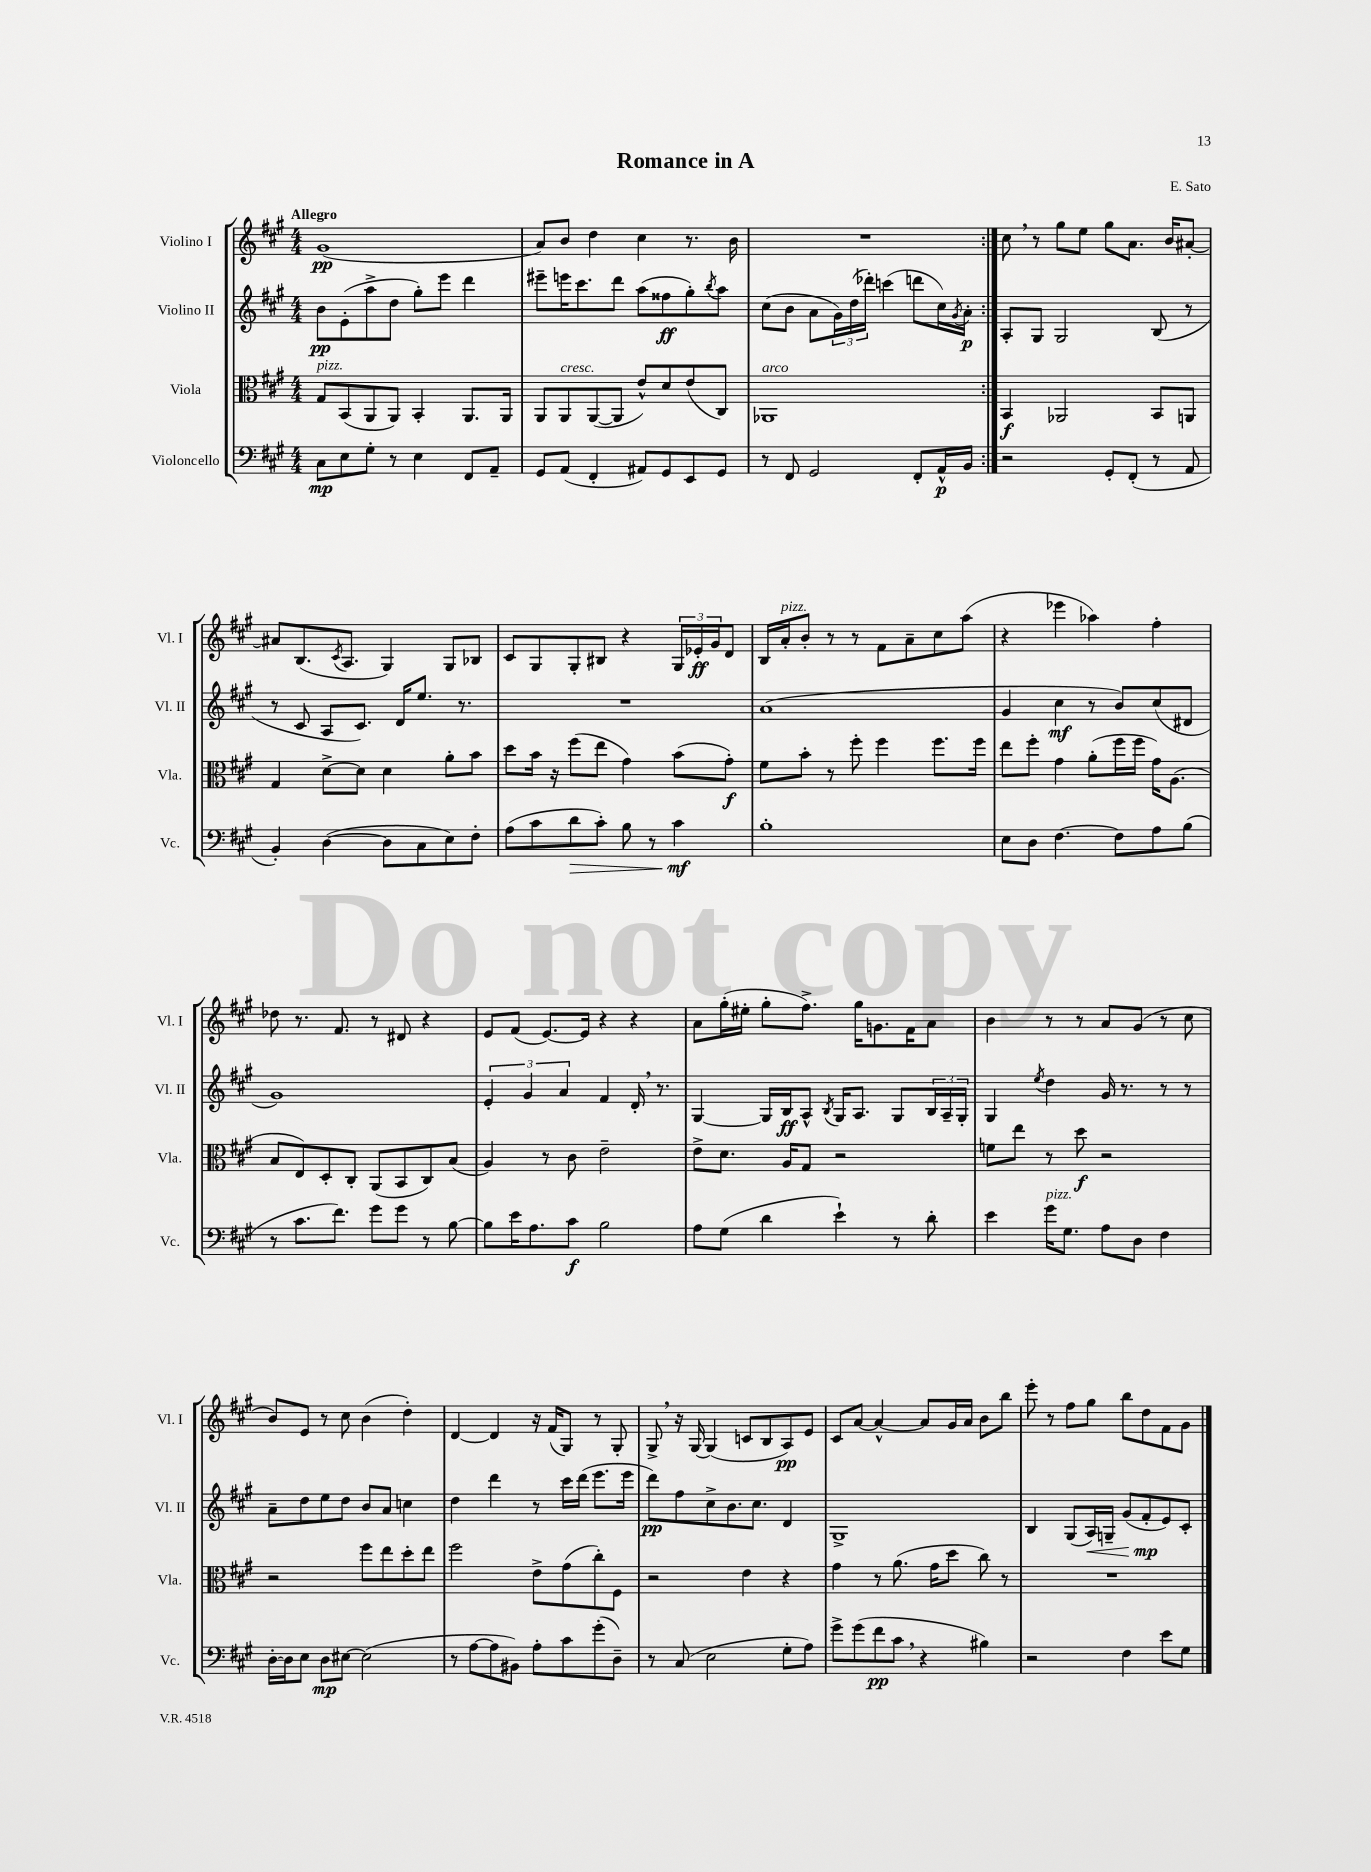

**kern	**kern	**kern	**kern
*staff4	*staff3	*staff2	*staff1
*clefF4	*clefC3	*clefG2	*clefG2
*k[f#c#g#]	*k[f#c#g#]	*k[f#c#g#]	*k[f#c#g#]
*M4/4	*M4/4	*M4/4	*M4/4
8C#	8G#	8b	(1g#
8E	(8BB	(8e'	.
8G#'	8AA	8aa^	.
8r	8AA)	8dd	.
4E	4BB'	8gg#')	.
.	.	8eee	.
8FF#	8.AA	4ddd	.
8AA~	.	.	.
.	16AA	.	.
=	=	=	=
8GG#	8AA	8eee#~	8a)
(8AA	8AA	16eee	8b
.	.	8.ccc#	.
4FF#'	([8AA	.	4dd
.	8AA]	8ddd	.
8AA#)	8e^^)	(8aa	4cc#
8GG#	8d	8ff##	.
8EE	(8e	8gg#')	8.r
.	.	8qbb	.
8GG#	8C#)	8aa	.
.	.	.	16b
=	=	=	=
8r	1AA-	(8cc#	1r
8FF#	.	8b	.
2GG#	.	8a	.
.	.	24g#)	.
.	.	(24dd	.
.	.	24ddd-')	.
.	.	(4ccc	.
8FF#'	.	8ddd	.
16AA^^	.	16cc#)	.
.	.	8qg#	.
16BB	.	16a'	.
=:|!	=:|!	=:|!	=:|!
2r	4BB	8A'	8cc#
.	.	8G#	8r
.	2AA-	2G#	8gg#
.	.	.	8ee
8GG#'	.	.	8gg#
(8FF#'	.	.	8.a
8r	8BB	(8B	.
.	.	.	16b
8AA	8AA	8r	[8a#'
=	=	=	=
4BB')	4G#	8r	8a#]
.	.	8c#	(8.B
([4D	[8d^	8A	.
.	.	.	8qc#
.	.	.	8.A
.	8d]	8.c#)	.
8D]	4d	.	4G#)
.	.	16d	.
8C#	.	8.ee	.
8E)	8a'	.	8G#
.	.	8.r	.
8F#'	8b	.	8B-
=	=	=	=
(8A	8dd	1r	8c#
8c#	16b	.	8G#
.	16r	.	.
8d	(8ff#	.	8G#'
8c#')	8ee	.	8B#
8B	4g#)	.	4r
8r	.	.	.
4c#	(8b	.	24G#
.	.	.	24e-'
.	.	.	24g#
.	8g#')	.	8d
=	=	=	=
1B'	8f#	(1a	16B
.	.	.	16a'
.	8b'	.	8b'
.	8r	.	8r
.	8ff#'	.	8r
.	4ff#	.	8f#
.	.	.	8a~
.	8.ff#	.	8cc#
.	.	.	(8aa
.	16ff#	.	.
=	=	=	=
8E	8ee	4g#	4r
8D	8ff#'	.	.
[4.F#	4g#	4cc#	4eee-
.	(8a'	8r	4aa-)
8F#]	16ff#	8b)	.
.	16ff#	.	.
8A	16g#)	(8cc#	4ff#'
.	(8.A	.	.
(8B	.	8d#	.
=	=	=	=
8r	8B	1g#)	8dd-
8.c#	8E)	.	8.r
.	8D'	.	.
8.f#)	.	.	8.f#
.	8C#'	.	.
8g#	(8AA	.	8r
8g#	8BB	.	8d#
8r	8C#)	.	4r
[8B	(8B	.	.
=	=	=	=
8B]	4A)	6e'	8e
16e	.	.	(8f#
.	.	6g#	.
8.A	.	.	.
.	8r	.	[8.e)
.	.	6a	.
8c#	8c#	.	.
.	.	.	16e]
2B	2e~	4f#	4r
.	.	16d'	4r
.	.	8.r	.
=	=	=	=
8A	8e^	[4G#	8a
(8G#	8.d	.	(16gg#'
.	.	.	16ee#'
4d	.	16G#]	8gg#'
.	16A	16B	.
.	8G#	8A^^	8.ff#^)
.	.	8qB	.
4e`)	2r	16G#	.
.	.	8.A	16gg#
.	.	.	8.g
8r	.	8G#	.
.	.	.	16f#
8d'	.	24B	8a
.	.	24A~	.
.	.	24G#'	.
=	=	=	=
4e	8f	4G#	4b
.	8ee	.	.
.	.	8qee	.
16g#	8r	4dd	8r
8.G#	.	.	.
.	8dd	.	8r
8A	2r	16g#	8a
.	.	8.r	.
8D	.	.	(8g#
4F#	.	8r	8r
.	.	8r	8cc#
=	=	=	=
[16D'	2r	8a~	8b)
16D]	.	.	.
8E	.	8dd	8e
8D	.	8ee	8r
[8E#	.	8dd	8cc#
(2E#]	8ff#	8b	(4b
.	8ee	8a	.
.	8dd'	4cc	4dd')
.	8ee	.	.
=	=	=	=
8r	2ff#	4dd	[4d
[8A	.	.	.
8A]	.	4ddd	4d]
8BB#)	.	.	.
8A'	8e^	8r	16r
.	.	.	(16f#
8c#	(8g#	16ccc#	8G#)
.	.	(16ddd	.
(8g#'	8cc#')	8.eee	8r
8D~)	8F#	.	8G#'
.	.	16eee	.
=	=	=	=
8r	2r	8ddd)	8G#^
(8C#	.	8ff#	16r
.	.	.	[16G#
2E	.	8cc#^	(4G#]
.	.	8.b	.
.	4e	.	8c
.	.	8.cc#	.
.	.	.	8B
8G#'	4r	4d	8A)
8A)	.	.	8e
=	=	=	=
8g#^	4g#	1G#^	8c#
(8g#	.	.	[8a
8f#	8r	.	4a^^_
8c#	(8.a	.	.
4r	.	.	8a]
.	16g#	.	.
.	8dd	.	16g#
.	.	.	16a
4B#)	8cc#)	.	8b
.	8r	.	8bb
=	=	=	=
2r	1r	4B	8eee'
.	.	.	8r
.	.	(8G#	8ff#
.	.	16A)	8gg#
.	.	16G~	.
4F#	.	(8g#	8bb
.	.	8f#'	8dd
8e	.	8e)	8f#
8G#	.	8c#'	8g#
==	==	==	==
*-	*-	*-	*-
